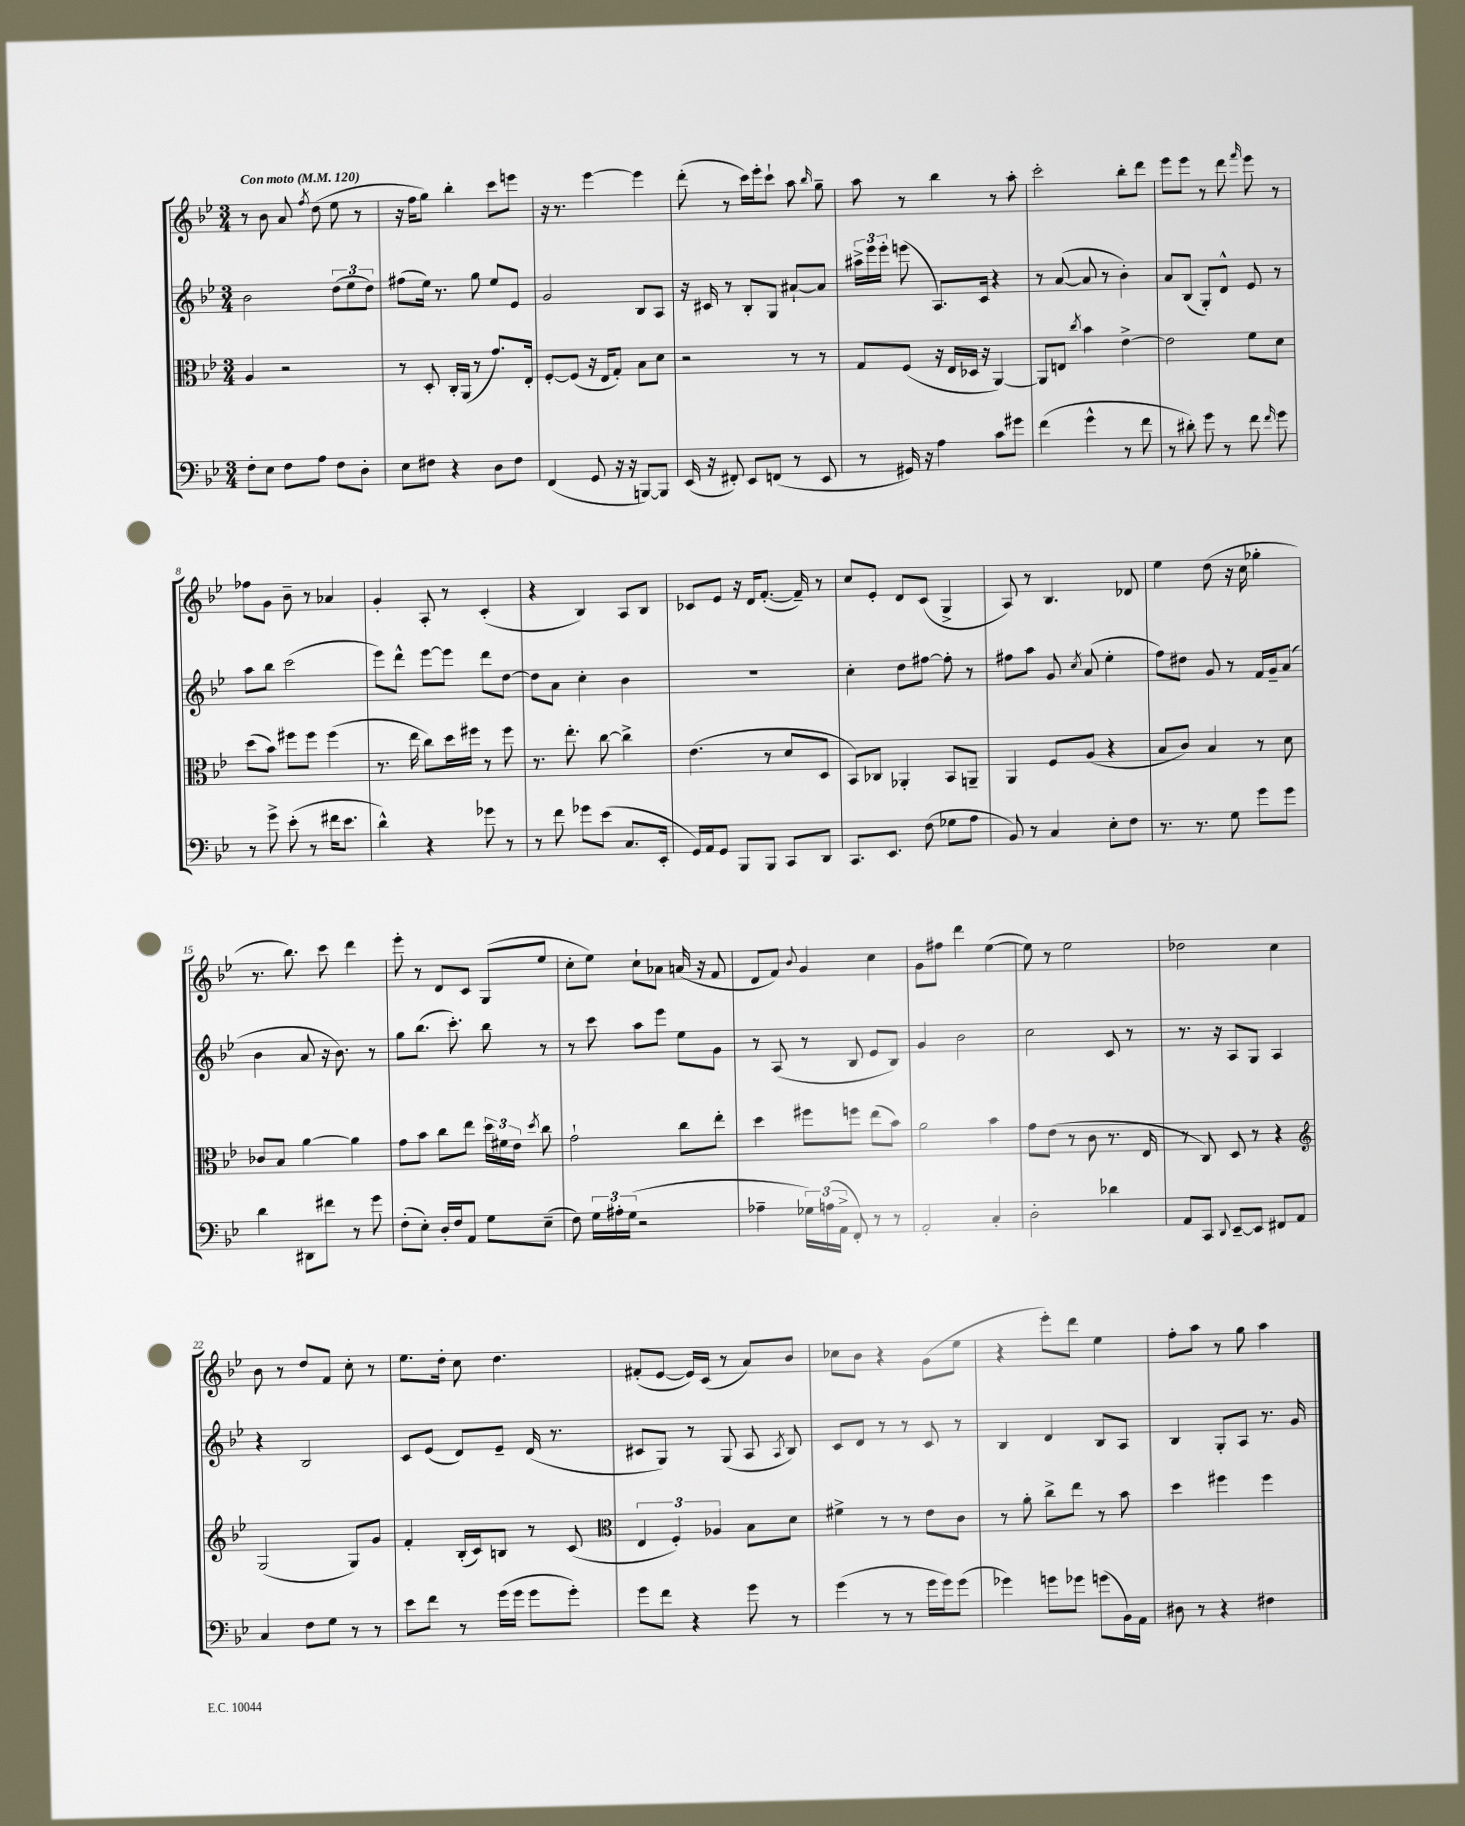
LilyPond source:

<<
\new StaffGroup <<
\new Staff = "s0" {
    \clef treble \key bes \major \numericTimeSignature \time 3/4 \tempo "Con moto" 4 = 120
    \autoBeamOff r8 bes'8 a'8 \acciaccatura { f''8 } d''8( ees''8 r8 |
    r16 f''16[ g''8]) bes''4-. c'''8[ e'''8] |
    r16 r8. ees'''4~ ees'''4 |
    d'''8-.( r8 c'''16[) ees'''16-. c'''8]-! a''8 \grace { bes''16 } g''8-- |
    a''8 r8 bes''4 r8 a''8-. |
    c'''2-. bes''8[-. d'''8] |
    ees'''8[ ees'''8] r8 d'''8 \grace { f'''16 } ees'''8 r8 |
    fes''8[ g'8] bes'8-- r8 aes'4 |
    g'4-. a8-. r8 c'4-.( |
    r4 bes4) a8[ bes8] |
    ces'8[ ees'8] r16 d'16[ f'8.]~-.( f'16--) r8 |
    c''8[ ees'8]-. d'8[ c'8]( g4-> |
    a8) r8 bes4. des'8 |
    ees''4 d''8( r16 c''16 ges''4-. |
    r8. bes''8.) c'''8 d'''4 |
    ees'''8-. r8 d'8[ c'8] g8[( ees''8] |
    c''8[-. ees''8]) c''8[-! aes'8] a'16( r16 f'8 |
    d'8[ f'8]) \appoggiatura { bes'8 } g'4 c''4 |
    g'8[ fis''8] d'''4 ees''4~( |
    ees''8) r8 ees''2 |
    des''2 c''4 |
    bes'8 r8 d''8[ f'8] c''8-. r8 |
    ees''8.[ d''16]-. c''8 d''4. |
    fis'8[-.( ees'8]~ ees'16[) c'16]( r8 a'8[) bes'8] |
    ces''8[ bes'8] r4 g'8[( ees''8] |
    r4 ees'''8[-.) d'''8] ees''4 |
    f''8[-. a''8] r8 g''8 a''4 \bar "|." |
}
\new Staff = "s1" {
    \clef treble \key bes \major \numericTimeSignature \time 3/4
    \autoBeamOff bes'2 \tuplet 3/2 { d''8[( ees''8 d''8]) } |
    fis''8[( ees''16]) r8. g''8 ees''8[ ees'8] |
    g'2 bes8[ a8] |
    r16 cis'16 r8 bes8[-. g8] ais'8[~-! ais'8] |
    \tuplet 3/2 { ais''16[-> ees'''16 ees'''16]-. } e'''8( a8.[) c'16] r4 |
    r8 a'8~( a'8 r8 bes'4-.) |
    a'8[ bes8]( g8[-.) d'8]-^ ees'8 r8 |
    a''8[ bes''8] c'''2( |
    ees'''8[) d'''8]-^ ees'''8[~ ees'''8] d'''8[ d''8]~ |
    d''8[ a'8] c''4-. bes'4 |
    R2. |
    c''4-. d''8[ fis''8]~ fis''8-. r8 |
    fis''8[ a''8] g'8 \acciaccatura { c''8 } a'8( ees''4-. |
    f''8[) dis''8] g'8 r8 f'16[ g'16-- a'8]( |
    bes'4 a'8 r16 bes'8.) r8 |
    g''8[ bes''8.]( c'''8.-.) bes''8 r8 |
    r8 c'''8 a''8[ ees'''8] ees''8[ g'8] |
    r8 a8( r8 bes8 ees'8[ bes8]) |
    g'4 bes'2 |
    c''2 c'8 r8 |
    r8. r16 a8[ g8] a4 |
    r4 bes2 |
    c'8[ ees'8]( d'8[) ees'8]-- d'16( r8. |
    cis'8[ g8]) r8 g8( a8 \acciaccatura { a8 } bes8) |
    c'8[ d'8] r8 r8 c'8 r8 |
    bes4 d'4 bes8[ a8] |
    bes4 g8[-. a8] r8. g'16 \bar "|." |
}
\new Staff = "s2" {
    \clef alto \key bes \major \numericTimeSignature \time 3/4
    \autoBeamOff a4 r2 |
    r8 d8-. c16[-. a,16]( r8 g'8.[) ees16]-. |
    f8[~-. f8]( r16 ees16[ g8]-.) bes8[ d'8] |
    r2 r8 r8 |
    g8[ f8]( r16 ees16[ des16] r16 a,4~) |
    a,8[ e8] \acciaccatura { c''8 } bes'4 ees'4~-> |
    ees'2 f'8[ d'8] |
    d''8[( bes'8]) fis''8[ fis''8] fis''4( |
    r8. ees''16 c''8[) d''16 fis''16] r8 fis''8 |
    r8. ees''8.-. c''8~ c''4-> |
    ees'4.( r8 d'8[ d8] |
    bes,8[) ces8] aes,4-. bes,8[ a,8]-- |
    a,4 f8[ a8]( r4 |
    bes8[ c'8]) bes4 r8 d'8 |
    ces'8[ bes8] a'4~ a'4 |
    g'8[ bes'8] c''8[ ees''8] \tuplet 3/2 { d''16[ fis'16 ees'16] } \acciaccatura { d''8 } c''8 |
    g'2-! c''8[ ees''8]-. |
    d''4 fis''8[ f''8] ees''8[( bes'8]) |
    a'2 bes'4 |
    g'8[ ees'8]( r8 c'8 r8. ees16 |
    r8 c8) d8 r8 r4 |
    \clef treble g2( g8[) g'8] |
    f'4-. bes16[-.( c'16) b8] r8 c'8( |
    \clef alto \tuplet 3/2 { ees4 f4-.) aes4 } bes8[ d'8] |
    fis'4-> r8 r8 ees'8[ c'8] |
    r8 a'8-. c''8[-> ees''8] r8 bes'8 |
    d''4 fis''4 fis''4 \bar "|." |
}
\new Staff = "s3" {
    \clef bass \key bes \major \numericTimeSignature \time 3/4
    \autoBeamOff f8[-. ees8] f8[ a8] f8[ d8]-. |
    ees8[ fis8] r4 d8[ fis8] |
    f,4( g,8 r16 r16 b,,8[~) b,,8] |
    ees,16( r16 fis,8-.) ees,8[ f,8]( r8 ees,8 |
    r8 gis,16) r16 a4 c'8[ gis'8] |
    f'4( g'4-^ r8 f'8 |
    r8 dis'8-.) g'8 r8 f'8 \grace { f'16 } g'8 |
    r8 g'8-> ees'8-.( r8 fis'16[ ees'8.] |
    d'4-^) r4 ges'8 r8 |
    r8 f'8 ges'8[ ees'8]( c8.[ ees,16]-. |
    g,16[) a,16 g,8] bes,,8[ bes,,8] c,8[ d,8] |
    c,8.[ ees,8.] f8( ges8[ a8] |
    bes,8) r8 c4 ees8[-. f8] |
    r8. r8. g8 g'8[ g'8] |
    d'4 dis,8[ fis'8] r8 g'8 |
    f8[-.( ees8]-.) d16[-. f16 a,8] g8[ ees8]--( |
    f8) \tuplet 3/2 { g16[ ais16-. g16]( } r2 |
    aes4-- \tuplet 3/2 { ges16[) a16( a,16]-> } f,8-.) r8 r8 |
    a,2-. c4-. |
    d2-. des'4 |
    a,8[ c,8] \appoggiatura { d,8 } ees,8[~-- ees,8] fis,8[ a,8] |
    c4 f8[ g8] r8 r8 |
    ees'8[ f'8] r8 g'16[( g'16] g'8[ g'8]-.) |
    g'8[ f'8] r4 g'8 r8 |
    g'4( r8 r8 g'16[ g'16) g'8]( |
    ges'4) g'8[ ges'8] g'8[( bes,16) a,16] |
    dis8 r8 r4 fis4 \bar "|." |
}
>>
>>
